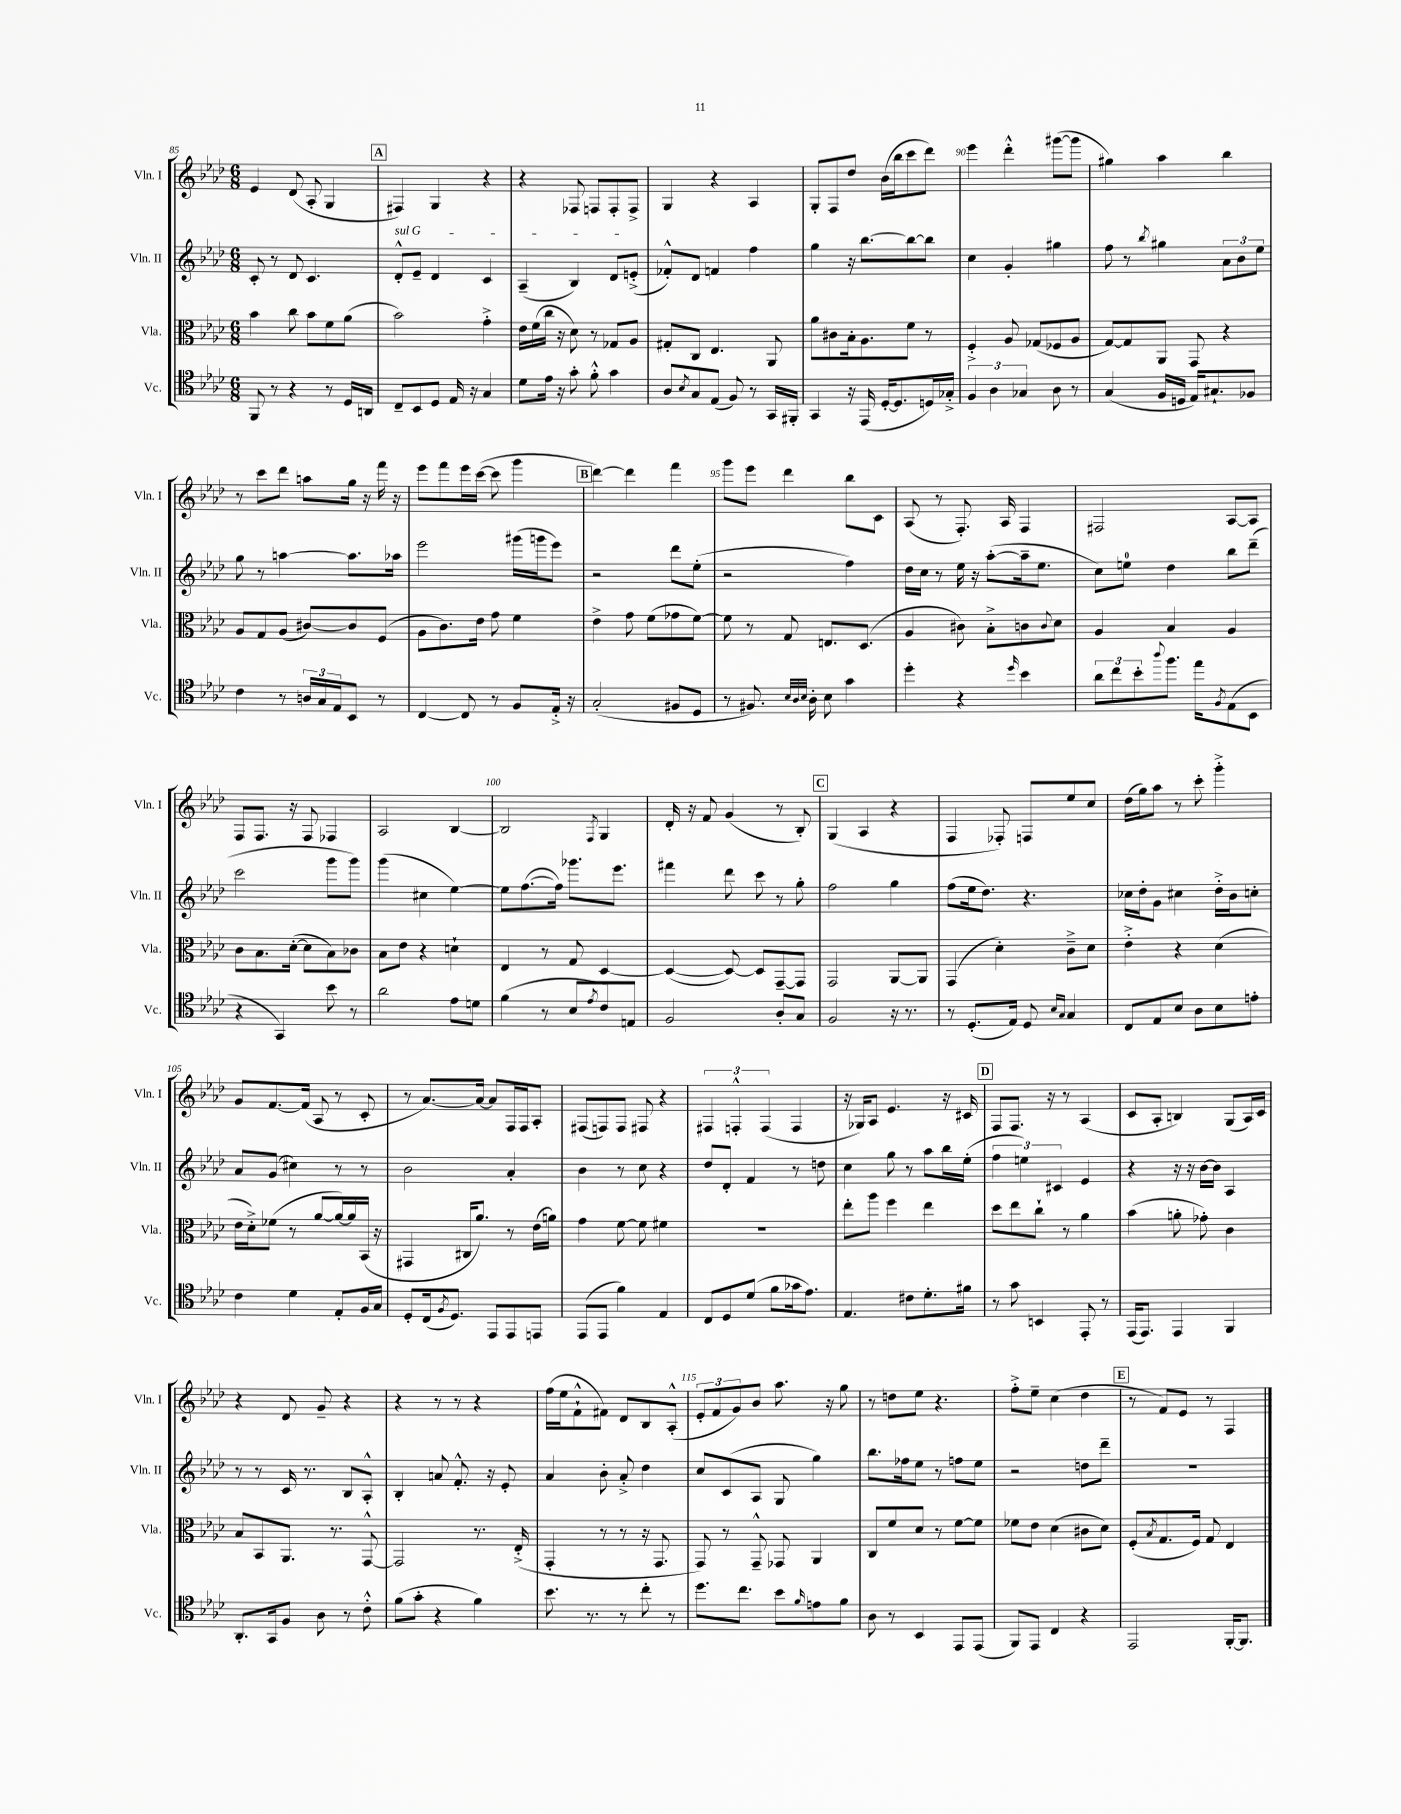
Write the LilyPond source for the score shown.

<<
\new StaffGroup <<
\new Staff = "s0" \with { instrumentName = "Vln. I" shortInstrumentName = "Vln. I" } {
    \clef treble \key aes \major \numericTimeSignature \time 6/8
    ees'4 des'8( aes8-. g4 |
    \mark \markup { \box "A" } fis4) g4 r4 |
    r4 fes8 f8 f8-. f8-> |
    g4 r4 aes4 |
    g8-. f8 des''8 bes'16( bes''16 c'''8 des'''8) |
    ees'''4 des'''4-.-^ gis'''8~( gis'''8 |
    gis''4) aes''4 bes''4 |
    r8 c'''8 des'''8 a''8 g''16 r16 f'''16 r16 |
    ees'''8 f'''8 ees'''16 c'''16~( c'''8 g'''4 |
    \mark \markup { \box "B" } des'''4~) des'''4 f'''4 |
    g'''8 ees'''8 des'''4 bes''8 c'8 |
    aes8( r8 f8.-.) aes16 f4 |
    fis2 aes8~ aes8 |
    f8 f8. r16 f8 fes4 |
    aes2 bes4~ |
    bes2 \acciaccatura { f8 } g4 |
    des'16-. r16 f'8 g'4( r8 bes8-.) |
    \mark \markup { \box "C" } g4( aes4 r4 |
    f4 fes8-.) f8 ees''8 c''8 |
    des''16( g''16) aes''8 r8 c'''8-. g'''4-.-> |
    g'8 f'8.~ f'16( aes8 r8 c'8-. |
    r8 aes'8.~) aes'16~ aes'8 f16 f16 aes8-. |
    fis8( f8) f8 fis8 r4 |
    \tuplet 3/2 { fis4 f4-.-^ f4( } f4 |
    r16 ges16) aes8 ees'4. r16 cis'16 |
    \mark \markup { \box "D" } f8 f8. r16 r8 aes4( |
    c'8 aes8-. b4) g8( aes16) c'16 |
    r4 des'8 g'8-- r4 |
    r4 r8 r8 r4 |
    f''16( ees''16 f'8-!-^ fis'8) des'8 bes8 aes8-.-^( |
    \tuplet 3/2 { ees'8-. f'8 g'8) } bes'8 aes''8. r16 g''8 |
    r8 d''8 ees''8 r4. |
    f''8-.-> ees''8-- c''4( des''4 |
    \mark \markup { \box "E" } r8 f'8) ees'8 r8 f4 \bar "|." |
}
\new Staff = "s1" \with { instrumentName = "Vln. II" shortInstrumentName = "Vln. II" } {
    \clef treble \key aes \major \numericTimeSignature \time 6/8
    c'8-. r8 des'8 c'4. |
    \mark \markup { \box "A" } \once \override TextSpanner.bound-details.left.text = \markup { \italic "sul G" } des'8-.-^\startTextSpan ees'8-- des'4 c'4 |
    aes4--( bes4) des'8 e'8-.->\stopTextSpan( |
    fes'8-.-^) des'8 f'4 f''4 |
    g''4 r16 bes''8.~ bes''8~ bes''8 |
    c''4 g'4-. gis''4 |
    f''8 r8 \acciaccatura { bes''8 } gis''4 \tuplet 3/2 { aes'8 bes'8 ees''8 } |
    g''8 r8 a''4~ a''8. aes''16 |
    ees'''2 gis'''16( g'''16 ees'''8) |
    \mark \markup { \box "B" } r2 des'''8 ees''8-.( |
    r2 f''4) |
    des''16 c''16 r8 ees''16 r16 aes''8~-.( aes''16-- ees''8. |
    c''8) e''8-0 des''4 bes''8 des'''8--( |
    c'''2 g'''8 g'''8) |
    g'''4( cis''4 ees''4~) |
    ees''8 f''8.~( f''16) ges'''8. ees'''8. |
    fis'''4 des'''8 c'''8 r8 g''8-. |
    \mark \markup { \box "C" } f''2 g''4 |
    f''8( ees''16 des''8.) r4. |
    ces''16 des''16-. g'8 cis''4 des''16-.-> bes'16 c''8-. |
    aes'8 g'8( cis''4) r8 r8 |
    bes'2 aes'4-. |
    bes'4 r8 c''8 r4 |
    des''8 des'8-. f'4 r8 d''8 |
    c''4 g''8 r8 aes''8 bes''16 ees''16-.( |
    \mark \markup { \box "D" } \tuplet 3/2 { f''4 e''4) cis'4 } ees'4 |
    r4 r16 r16 bes'16~ bes'16 aes4 |
    r8 r8 c'16 r8. bes8 aes8-.-^ |
    bes4-. a'8 f'8.-.-^ r16 ees'8-. |
    aes'4 bes'8-. aes'8-.-> des''4 |
    c''8 c'8( aes8 g8 g''4) |
    bes''8. fes''16 ees''8 r8 f''8 ees''8 |
    r2 d''8 des'''8-- |
    \mark \markup { \box "E" } R2. \bar "|." |
}
\new Staff = "s2" \with { instrumentName = "Vla." shortInstrumentName = "Vla." } {
    \clef alto \key aes \major \numericTimeSignature \time 6/8
    bes'4 c''8 bes'8 f'8 aes'8( |
    \mark \markup { \box "A" } bes'2) g'4-.-> |
    ees'16 f'16( c''16 r16 des'8) r8 ges8 aes8 |
    gis8-. c8 ees4. aes,8 |
    aes'8 cis'8 bes16-. aes8. f'8 r8 |
    f4-.-> aes8 ges8( fes8 aes8 |
    g8~) g8 aes,8 g,8 r4 |
    aes8 g8 aes8( cis'8~) cis'8 f8( |
    aes8 c'8.) ees'16 g'8 f'4 |
    \mark \markup { \box "B" } ees'4-> g'8 f'8( ges'8 f'8~) |
    f'8 r8 g8 e8. des8.( |
    aes4 cis'8) bes8-.-> c'8 \appoggiatura { c'8 } des'8 |
    aes4 bes4 aes4 |
    c'8 bes8. des'16~-.( des'8 bes8) ces'8 |
    bes8 ees'8 r4 d'4-! |
    ees4 r8 g8 des4~ |
    des4~( des8~) des8 g,8~-- g,8 |
    \mark \markup { \box "C" } g,2 aes,8~ aes,8 |
    g,4( des'4-.) c'8---> des'8 |
    ees'4-.-> r4 des'4( |
    ees'16 des'16-.->) fes'8( r8 aes'8~ aes'16~) aes'16 bes,16( r16 |
    gis,4 cis16 aes'8.) r8 ees'16( a'16) |
    g'4 f'8~ f'8 fis'4 |
    R2. |
    ees''8-. aes''8 f''4 ees''4 |
    \mark \markup { \box "D" } des''8 ees''8 c''8-! r8 aes'4 |
    bes'4( a'8-. ges'8-.) c'4 |
    bes8 bes,8 aes,8. r8. g,8~-^ |
    g,2 r8. ees16-.->( |
    g,4-. r8 r8 r16 g,8. |
    g,8) r8 g,8---^ ges,8 aes,4 |
    c8 f'8 des'8 r8 f'8~ f'8 |
    fes'8 ees'8 des'4( cis'8 des'8) |
    \mark \markup { \box "E" } f8-.( \acciaccatura { bes8 } g8. f16) g8 ees4 \bar "|." |
}
\new Staff = "s3" \with { instrumentName = "Vc." shortInstrumentName = "Vc." } {
    \clef tenor \key aes \major \numericTimeSignature \time 6/8
    f,8 r8 r4 r8 des16 a,16 |
    \mark \markup { \box "A" } c8-- bes,8 des8 ees16 r16 g4 |
    des'8 ees'16 r16 g'8-. f'8-.-^ g'4 |
    aes8 \acciaccatura { bes8 } g8 ees8( f8) r8 g,16 fis,16-. |
    g,4 r16 ees,16( des16~-. des8. d16) ges16-.-> |
    \tuplet 3/2 { f4 aes4 ges4 } aes8 r8 |
    g4( f16 d16 ees16) gis8.-! fes8 |
    c'4 r8 \tuplet 3/2 { a16 g16 ees16 } bes,8 r8 |
    c4~ c8 r8 f8 ees16-.-> r16 |
    \mark \markup { \box "B" } g2-.( fis8 des8 |
    r8 fis8.) \grace { bes32 aes32 bes32 } aes16-. bes8 g'4 |
    des''4-. r4 \grace { des''16 } bes'4 |
    \tuplet 3/2 { aes'8 c''8 bes'8-. } \appoggiatura { aes''8 } f''8. ees''16 \acciaccatura { f8 } ees8( bes,8 |
    r4 g,4) bes'8 r8 |
    aes'2 ees'8 d'8 |
    f'4( r8 bes8 \acciaccatura { ees'8 } c'8) e8 |
    f2 aes8-. g8 |
    \mark \markup { \box "C" } f2 r16 r8. |
    r8 des8.-.( ees16) des8 \grace { bes16 g16 } g4 |
    c8 ees8 bes8 aes8 bes8 e'8-. |
    c'4 des'4 ees8-. f16 g16 |
    des8-. c16( \acciaccatura { f8 } des8.) ees,8 ees,8 e,8 |
    ees,8( ees,8 f'4) ees4 |
    c8 des8 des'8( f'8 ges'16 ees'8.) |
    ees4. cis'8 des'8.-. fis'16 |
    \mark \markup { \box "D" } r8 g'8 b,4 ees,8-. r8 |
    ees,16( ees,8.) ees,4 f,4 |
    aes,8.-. g,16 f8 aes8 r8 c'8-.-^ |
    f'8( g'8-. r4 f'4) |
    bes'8. r8. r8 c''8-. r8 |
    des''8. c''8. bes'8 \grace { f'16 } e'8 f'8 |
    aes8 r8 bes,4 ees,8 ees,8( |
    f,8) ees,8 c4 r4 |
    \mark \markup { \box "E" } ees,2 f,16~-. f,8. \bar "|." |
}
>>
>>
\layout { \context { \Score currentBarNumber = #85 \override BarNumber.break-visibility = ##(#f #t #t) barNumberVisibility = #(every-nth-bar-number-visible 5) } }
